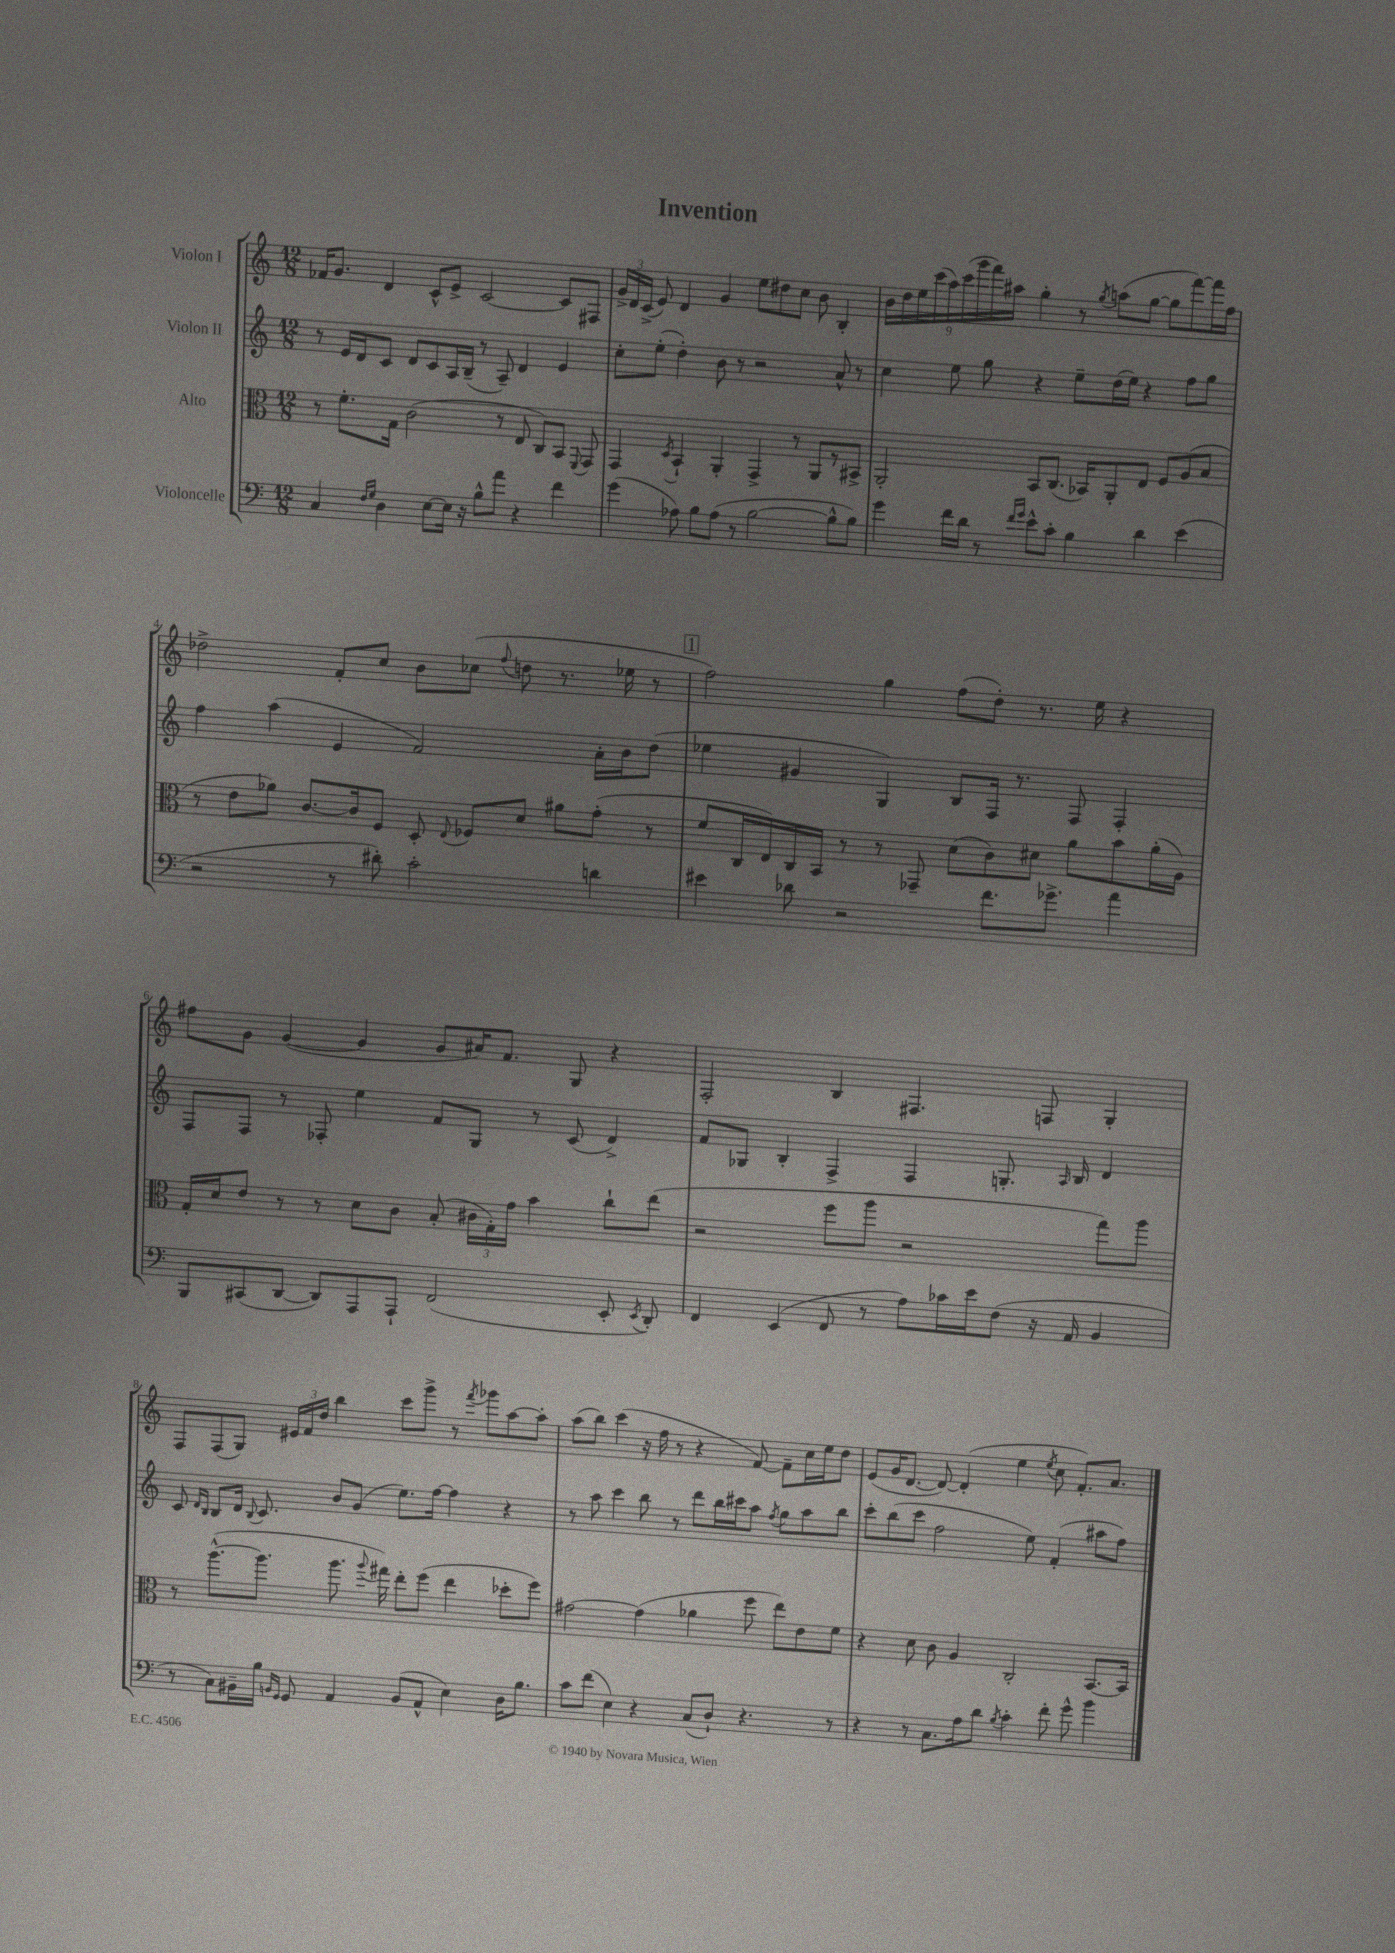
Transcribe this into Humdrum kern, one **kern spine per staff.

**kern	**kern	**kern	**kern
*staff4	*staff3	*staff2	*staff1
*clefF4	*clefC3	*clefG2	*clefG2
*k[]	*k[]	*k[]	*k[]
*M12/8	*M12/8	*M12/8	*M12/8
4C	8r	8r	16f-
.	.	.	8.g
.	8.f'	16e	.
.	.	16d	.
16qqF	.	.	.
16qqG	.	.	.
4D	.	8c	4d
.	16G	.	.
.	(2c	8d	.
[8E	.	8c	8c^^
16E]	.	16A	8e^
16r	.	(16B~	.
8B^^	.	8r	[2c
8a	8r	8A~)	.
4r	8E	4d	.
.	8C)	.	.
4f	8BB	4e	8c]
.	8qqFF	.	.
.	8GG	.	8F#
=	=	=	=
(4g	4GG	8cc'	24g^
.	.	.	24d
.	.	.	(24c^
.	.	(8ee'	8e)
.	8qD	.	.
8A-)	4BB`	4dd')	4d
8B	.	.	.
(8A-	4AA'	8b	4g
8r	.	8r	.
[2B	4GG^	2r	8ee
.	.	.	8dd#
.	8r	.	8cc
.	8AA	.	8b
8B^^]	8r	8a^^	4B'
8B)	8BB#^	8r	.
=	=	=	=
4g	2AA'	4cc	18b
.	.	.	18dd
.	.	.	18ee
.	.	.	(18ccc
.	.	.	18aa)
16f	.	8ee	.
.	.	.	(18ccc
16d	.	.	.
.	.	.	18ggg
8r	.	8gg	.
.	.	.	18fff)
.	.	.	18aa#
16qqf	.	.	.
16qqg	.	.	.
8e^^	8BB	4r	4gg'
8c'	(8.C	.	.
4B	.	8ee~	8r
.	16BB-)	.	.
.	.	.	8qgg
.	8AA'	(16dd	(8aa
.	.	16ee)	.
4d	8E	4r	[8gg
.	8F	.	8gg]
(4e	(8A	8ff	[8fff)
.	8B	8gg	16fff]
.	.	.	16ff
=	=	=	=
2r	8r	4ff	2dd-^
.	8e	.	.
.	8a-)	(4aa	.
.	[8.c	.	.
8r	.	4e	8f'
.	16c]	.	.
8d#')	8F	.	8cc
2c'	8D'	2f)	8b
.	8qqE	.	.
.	8F-	.	(8cc-
.	.	.	8qqff
.	8d	.	8dd
.	8a#	.	8.r
4d	(8g'	16a'	.
.	.	16b	16ee-
.	8r	(8dd	8r
=	=	=	=
4e#	8f	4ee-	2ff)
.	16C	.	.
.	16E)	.	.
8d-	16C	4g#	.
.	16BB	.	.
2r	8r	.	.
.	8r	4G)	4gg
.	8GG-~	.	.
.	(8d	8B	(8ff
8.f	8c)	16F	8dd')
.	.	8.r	.
.	8d#	.	8.r
8.g-^	.	.	.
.	8a	8F	.
.	.	.	16ee
4a	8b	4F'	4r
.	(16a'	.	.
.	16A)	.	.
=	=	=	=
8BBB	16G'	8F	8ff#
.	16d	.	.
(8CC#	8e	8F	8g
[8DD	8r	8r	([4g
8DD])	8r	8F-'	.
8AAA	8d	4ee	4g]
8AAA`	8c	.	.
(2FF	(8B'	8f	8g
.	24c#	8G	16a#)
.	24G')	.	.
.	.	.	8.f
.	24g	.	.
.	4b	8r	.
.	.	(8c	8G
8EE'	8cc`	4d^)	4r
8qEE	.	.	.
8DD')	(8ee	.	.
=	=	=	=
4FF	2r	8f	2F'
.	.	8G-	.
(4EE	.	4B'	.
8FF	8ff	4F^	4B
8r	8aa	.	.
8A)	2r	4F	4.F#
16c-	.	.	.
16e	.	.	.
(8F	.	8.G'	.
16r	.	.	8F
.	.	16qqA	.
16AA	.	16B	.
4BB	8gg)	4d	4G'
.	8aa	.	.
=	=	=	=
8r	8r	8c	8F
.	.	16qqd	.
.	.	16qqB	.
8C)	([8.aa^^	8B	(8F
16BB#~	.	16d	8G)
.	.	8qqB	.
16B	8.aa]	8.c	.
16qqBB	.	.	.
16qqGG	.	.	.
8GG	.	.	24e#
.	.	.	24f
.	.	.	24dd
4AA	8.aa	8b	4bb
.	.	(8g	.
.	8qqaa	.	.
.	16gg#)	.	.
(8BB	8ee'	8.ee)	8ccc
8AA^^	(8ff	.	8ggg^
.	.	[16ff	.
4E)	4ee	4ff]	8r
.	.	.	8qfff
.	.	.	8ggg-
16D	8dd-'	4r	[8aa
8.B	.	.	.
.	8ff)	.	8aa']
=	=	=	=
8c	[2g#	8r	(8aa
(8f	.	8aa	8bb)
4E)	.	4ccc	(4ccc
4r	(4g#]	8bb	16r
.	.	.	16ff
.	.	8r	8r
(8C	4a-	8ddd	4r
8D`)	.	16bb	.
.	.	16ccc#	.
4.r	8ff	8aa	[8f)
.	.	8qff	.
.	8ee)	8gg	8f~]
.	8e	8aa	16cc
.	.	.	16ee
8r	8f	8bb	8dd
=	=	=	=
4r	4r	8ccc'	(8e
.	.	(8bb	16g
.	.	.	[8.d
8r	8d	8ccc	.
8.C	8c	2ff	8d_)
.	4A	.	(4d']
16A	.	.	.
8d	.	.	.
8qB	.	.	.
4c'	2C'	.	4ee
.	.	8ee)	.
.	.	.	8qee
8f'	.	(4f'	8cc
8g^^	.	.	8.f')
4b	[8.BB	8aa#	.
.	.	.	8.a
.	.	8ff)	.
.	16BB]	.	.
==	==	==	==
*-	*-	*-	*-
